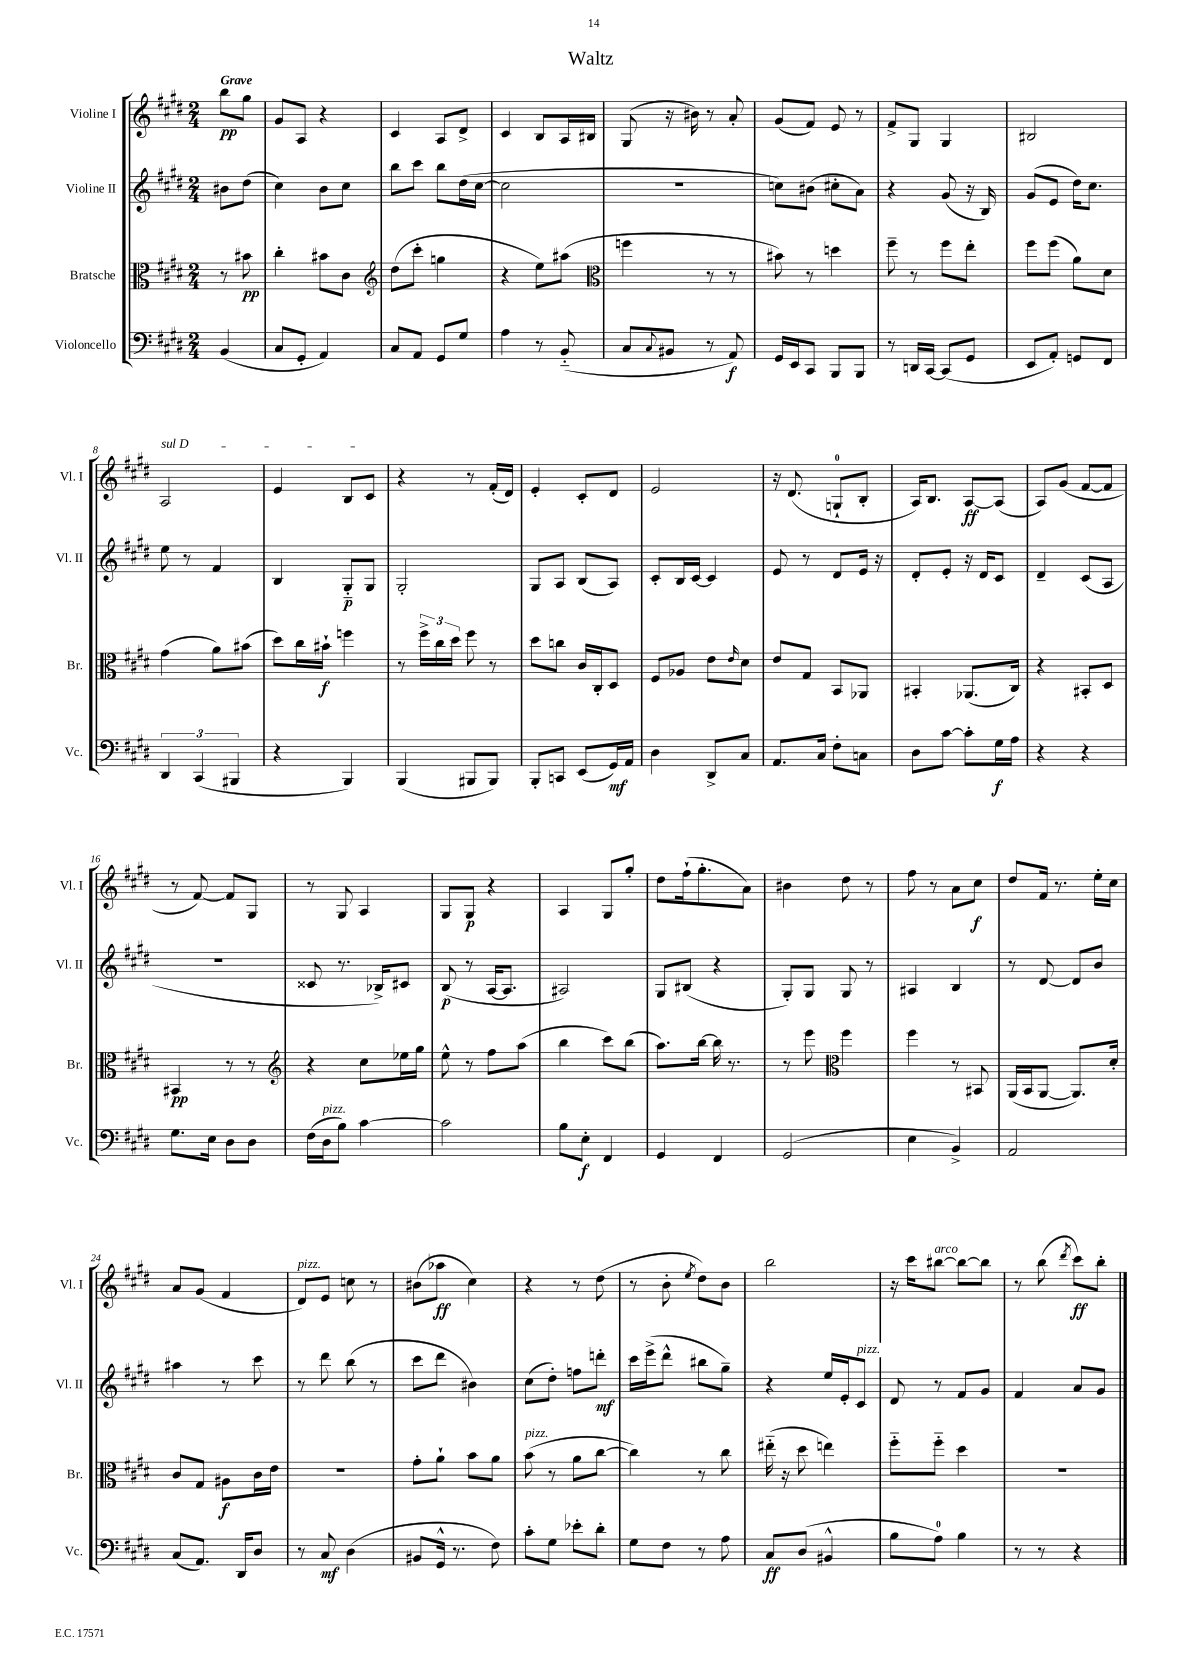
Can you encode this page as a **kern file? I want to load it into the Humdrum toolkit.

**kern	**kern	**kern	**kern
*staff4	*staff3	*staff2	*staff1
*clefF4	*clefC3	*clefG2	*clefG2
*k[f#c#g#d#]	*k[f#c#g#d#]	*k[f#c#g#d#]	*k[f#c#g#d#]
*M2/4	*M2/4	*M2/4	*M2/4
(4BB/	8r	8b#\L	8bb\L
.	8b#\	(8dd#\J	8gg#\J
=	=	=	=
8C#/L	4cc#'\	4cc#\)	8g#/L
8GG#'/J	.	.	8A/J
4AA/)	8b#\L	8b\L	4r
.	8c#\J	8cc#\J	.
=	=	=	=
*	*clefG2	*	*
8C#/L	(8dd#\L	8bb\L	4c#/
8AA/J	8ccc#'\J	8ccc#\J	.
8GG#/L	4gg\	8bb\L	8A/L
8G#/J	.	(16dd#\L	8d#^/J
.	.	[16cc#\JJ	.
=	=	=	=
4A\	4r	2cc#\]	4c#/
8r	8ee\L)	.	8B/L
(8BB'~/	(8aa#\J	.	16A/L
.	.	.	16B#/JJ
=	=	=	=
*	*clefC3	*	*
8C#/L	4ff\	2r	(8G#/
8qqC#/	.	.	.
8BB#/J	.	.	16r
.	.	.	16b#\)
8r	8r	.	8r
8AA/)	8r	.	8a'/
=	=	=	=
16GG#/LL	8b#\)	8cc\L)	(8g#/L
16EE/J	.	.	.
8CC#/J	8r	(8b#\J	8f#/J)
8BBB/L	4dd\	8cc#'\L	8e/
8BBB/J	.	8a\J)	8r
=	=	=	=
8r	8ff#~\	4r	8f#^/L
16DD/LL	8r	.	8G#/J
[16CC#/JJ	.	.	.
(8CC#/]L	8ff#\L	(8g#/	4G#/
8GG#/J	8ee'\J	16r	.
.	.	16B/)	.
=	=	=	=
8EE/L	8ff#\L	(8g#/L	2B#/
8AA'/J)	(8ff#\J	8e/J	.
8GG/L	8a\L)	16dd#\LK)	.
.	.	8.cc#\J	.
8FF#/J	8d#\J	.	.
=	=	=	=
6DD#/	(4g#\	8ee\	2A/
.	.	8r	.
(6CC#/	.	.	.
.	8a\L)	4f#/	.
6BBB#/	.	.	.
.	(8b#\J	.	.
=	=	=	=
4r	8dd#\L)	4B/	4e/
.	16cc#\L	.	.
.	16b#`\JJ	.	.
4BBB/)	4ff\	8G#'~/L	8B/L
.	.	8G#/J	8c#/J
=	=	=	=
(4BBB/	8r	2G#'/	4r
.	24ff#^\LL	.	.
.	24cc#\	.	.
.	24dd#\JJ	.	.
8BBB#/L	8ff#\	.	8r
8BBB#/J)	8r	.	(16f#'/LL
.	.	.	16d#/JJ)
=	=	=	=
8BBB'/L	8dd#\L	8G#/L	4e'/
8CC/J	8cc\J	8A/J	.
(8EE/L	16c#/LL	(8B/L	8c#'/L
.	16C#'/J	.	.
16GG#/L)	8D#/J	8A/J)	8d#/J
16AA/JJ	.	.	.
=	=	=	=
4D#\	8F#/L	8c#'/L	2e/
.	8A-/J	16B/L	.
.	.	[16c#/JJ	.
8DD#^/L	8e\L	4c#/]	.
.	16qqe/	.	.
8C#/J	8d#\J	.	.
=	=	=	=
8.AA/L	8e/L	8e/	16r
.	.	.	(8.d#/
.	8G#/J	8r	.
16C#/Jk	.	.	.
8F#'\L	8BB/L	8d#/L	8G`/L
8C\J	8AA-/J	16e/Jk	8B'/J
.	.	16r	.
=	=	=	=
8D#\L	4BB#'/	8d#'/L	16A/LK)
.	.	.	8.B/J
[8c#\J	.	8e'/J	.
8c#'\]L	(8.AA-/L	16r	[8A/L
.	.	16d#/LK	.
16G#\L	.	8c#/J	(8A/]J
16A\JJ	16C#/Jk)	.	.
=	=	=	=
4r	4r	4d#~/	8A/L)
.	.	.	(8g#/J
4r	8BB#'/L	(8c#/L	[8f#/L
.	8D#/J	8A/J	8f#/]J
=	=	=	=
8.G#\L	4BB#/	2r	8r
.	.	.	[8f#/)
16E\Jk	.	.	.
8D#\L	8r	.	8f#/]L
8D#\J	8r	.	8G#/J
=	=	=	=
*	*clefG2	*	*
(16F#\LL	4r	8c##/	8r
16D#\J	.	.	.
8B\J)	.	8.r	8G#/
[4c#\	8cc#\L	.	4A/
.	.	16B-^/LK)	.
.	16ee-\L	8c#/J	.
.	16gg#\JJ	.	.
=	=	=	=
2c#\]	8ee^^\	(8B/	8G#/L
.	8r	8r	8G#/J
.	8ff#\L	[16A/LK	4r
.	.	8.A/]J	.
.	(8aa\J	.	.
=	=	=	=
8B\L	4bb\	2A#/)	4A/
8E'\J	.	.	.
4FF#/	8ccc#\L)	.	8G#/L
.	(8bb\J	.	8gg#'/J
=	=	=	=
4GG#/	8.aa\L)	8G#/L	8dd#\L
.	.	(8B#/J	(16ff#`\k
.	[16bb\Jk	.	8.gg#'\
4FF#/	16bb\]	4r	.
.	8.r	.	.
.	.	.	8a\J)
=	=	=	=
(2GG#/	8r	8G#'/L)	4b#\
.	8eee\	8G#/J	.
*	*clefC3	*	*
.	4ff#\	8G#/	8dd#\
.	.	8r	8r
=	=	=	=
4E\	4ff#\	4A#/	8ff#\
.	.	.	8r
4BB^/)	8r	4B/	8a\L
.	8BB#/	.	8cc#\J
=	=	=	=
2AA/	(16AA/LL	8r	8dd#/L
.	16BB/J	.	.
.	[8AA/J	[8d#/	16f#/Jk
.	.	.	8.r
.	8.AA/]L)	8d#/]L	.
.	.	8b/J	16ee'\LL
.	16d#'/Jk	.	16cc#\JJ
=	=	=	=
(8C#/L	8c#/L	4aa#\	8a/L
8.AA/J)	8G#/J	.	(8g#/J
.	8A#\L	8r	4f#/
16DD#/LK	.	.	.
8D#/J	16c#\L	8ccc#\	.
.	16e\JJ	.	.
=	=	=	=
8r	2r	8r	8d#/L)
8C#/	.	8ddd#\	8e/J
(4D#\	.	(8bb\	8cc\
.	.	8r	8r
=	=	=	=
8BB#/L	8g#'\L	8ccc#\L	(8b#\L
16GG#^^/Jk	8a`\J	8ddd#\J	8aa-\J
8.r	.	.	.
.	8b\L	4b#\)	4cc#\)
8F#\)	8a\J	.	.
=	=	=	=
8c#'\L	(8b\	(8cc#\L	4r
8G#\J	8r	8dd#'\J)	.
8e-'\L	8a\L	8ff\L	8r
8d#'\J	[8cc#\J	8ddd'\J	(8dd#\
=	=	=	=
8G#\L	4cc#\])	16ccc#\LL	8r
.	.	(16eee^\J	.
8F#\J	.	8ddd#^^\J	8b'\
.	.	.	8qee/
8r	8r	8bb#\L	8dd#\L)
8A\	8cc#\	8gg#~\J)	8b\J
=	=	=	=
8C#/L	(16ee#'~\	4r	2bb\
.	16r	.	.
(8D#/J	8dd#\	.	.
4BB#^^/	4ee\)	16ee/LL	.
.	.	16e'/J	.
.	.	8c#/J	.
=	=	=	=
8B\L	8ff#'~\L	8d#/	16r
.	.	.	16ccc#\LK
8A\J)	8ff#'~\J	8r	[8bb#\J
4B\	4dd#\	8f#/L	8bb#\_L
.	.	8g#/J	8bb#\]J
=	=	=	=
8r	2r	4f#/	8r
8r	.	.	(8bb\
.	.	.	8qddd#/
4r	.	8a/L	8ccc#\L)
.	.	8g#/J	8bb'\J
==	==	==	==
*-	*-	*-	*-
